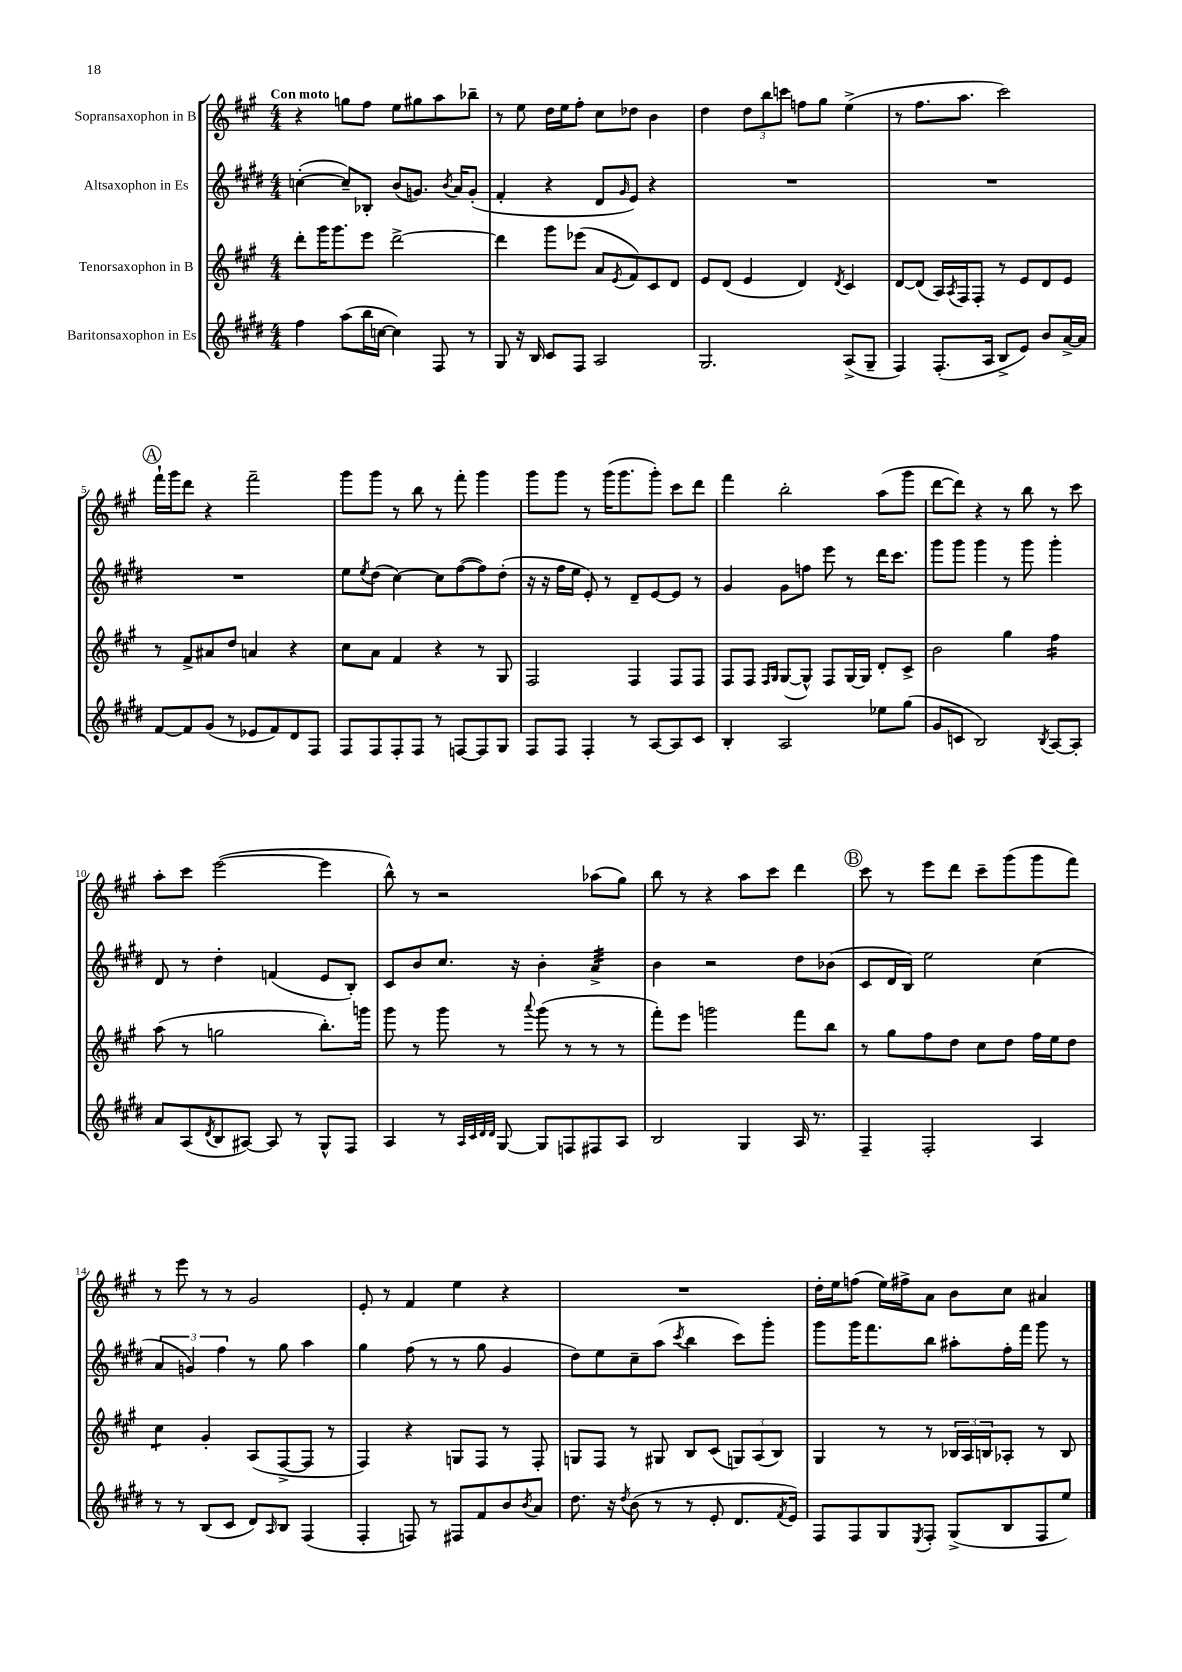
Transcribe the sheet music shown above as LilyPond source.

<<
\new StaffGroup <<
\new Staff = "s0" \with { instrumentName = "Sopransaxophon in B" } {
    \clef treble \key a \major \numericTimeSignature \time 4/4 \tempo "Con moto"
    r4 g''8 fis''8 e''8 gis''8 a''8 bes''8-- |
    r8 e''8 d''16 e''16 fis''8-. cis''8 des''8 b'4 |
    d''4 \tuplet 3/2 { d''8 b''8 c'''8 } f''8 gis''8 e''4->( |
    r8 fis''8. a''8. cis'''2) |
    \mark \markup { \circle "A" } fis'''16-! gis'''16 d'''8 r4 fis'''2-- |
    gis'''8 gis'''8 r8 b''8 r8 fis'''8-. gis'''4 |
    gis'''8 gis'''8 r8 gis'''16( gis'''8. gis'''8-.) cis'''8 d'''8 |
    fis'''4 b''2-. a''8( gis'''8 |
    d'''8~ d'''8) r4 r8 b''8 r8 cis'''8 |
    a''8-. cis'''8 e'''2~( e'''4 |
    b''8-^) r8 r2 aes''8( gis''8) |
    b''8 r8 r4 a''8 cis'''8 d'''4 |
    \mark \markup { \circle "B" } cis'''8 r8 e'''8 d'''8 cis'''8-- gis'''8( gis'''8 fis'''8) |
    r8 e'''8 r8 r8 gis'2 |
    e'8-. r8 fis'4 e''4 r4 |
    R1 |
    d''16-. e''16 f''8( e''16) fis''16-> a'8 b'8 cis''8 ais'4 \bar "|." |
}
\new Staff = "s1" \with { instrumentName = "Altsaxophon in Es" } {
    \clef treble \key e \major \numericTimeSignature \time 4/4
    c''4~-.( c''8--) bes8-. b'8( g'8.) \acciaccatura { b'8 } a'16 g'8-.( |
    fis'4-. r4 dis'8 \grace { gis'16 } e'8) r4 |
    R1 |
    R1 |
    \mark \markup { \circle "A" } R1 |
    e''8 \acciaccatura { e''8 } dis''8( cis''4~) cis''8 fis''8~( fis''8) dis''8-.( |
    r16 r16 fis''16 e''16 e'8-.) r8 dis'8-- e'8~ e'8 r8 |
    gis'4 gis'8 f''8 e'''8 r8 dis'''16 cis'''8. |
    gis'''8 gis'''8 gis'''4 r8 gis'''8 gis'''4-. |
    dis'8 r8 dis''4-. f'4( e'8 b8-.) |
    cis'8 b'8 cis''8. r16 b'4-. a'4:32-> |
    b'4 r2 dis''8 bes'8( |
    \mark \markup { \circle "B" } cis'8 dis'16 b16) e''2 cis''4( |
    \tuplet 3/2 { a'4 g'4) fis''4 } r8 gis''8 a''4 |
    gis''4 fis''8( r8 r8 gis''8 gis'4 |
    dis''8) e''8 cis''8-- a''8( \acciaccatura { cis'''8 } b''4 cis'''8) gis'''8-. |
    gis'''8 gis'''16 fis'''8. b''8 ais''8-. fis''16-. fis'''16 gis'''8 r8 \bar "|." |
}
\new Staff = "s2" \with { instrumentName = "Tenorsaxophon in B" } {
    \clef treble \key a \major \numericTimeSignature \time 4/4
    d'''8-. gis'''16 gis'''8. e'''8 d'''2~-> |
    d'''4 gis'''8 ees'''8( a'8 \acciaccatura { e'8 } fis'8) cis'8 d'8 |
    e'8 d'8( e'4 d'4) \acciaccatura { d'8 } cis'4 |
    d'8~ d'8( a16) \acciaccatura { a8 } fis16 fis8-. r8 e'8 d'8 e'8 |
    \mark \markup { \circle "A" } r8 fis'8-> ais'8 d''8 a'4 r4 |
    cis''8 a'8 fis'4 r4 r8 gis8 |
    fis2 fis4 fis8 fis8 |
    fis8 fis8 \grace { fis16 gis16 } gis8~( gis8-^) fis8 gis16~ gis16 d'8-. cis'8-> |
    b'2 gis''4 fis''4:16 |
    a''8( r8 g''2 b''8.-.) g'''16 |
    gis'''8 r8 gis'''8 r8 \appoggiatura { a'''8 } gis'''8( r8 r8 r8 |
    fis'''8-.) e'''8 g'''2 fis'''8 b''8 |
    \mark \markup { \circle "B" } r8 gis''8 fis''8 d''8 cis''8 d''8 fis''16 e''16 d''8 |
    cis''4:8 gis'4-. a8( fis8~-> fis8 r8 |
    fis4) r4 g8 fis8 r8 fis8-. |
    g8 fis8 r8 gis8 b8 cis'8( \tuplet 3/2 { g8) a8( b8) } |
    gis4 r8 r8 \tuplet 3/2 { bes16 a16 b16 } aes8-. r8 b8 \bar "|." |
}
\new Staff = "s3" \with { instrumentName = "Baritonsaxophon in Es" } {
    \clef treble \key e \major \numericTimeSignature \time 4/4
    fis''4 a''8( b''16 c''16~ c''4) fis8 r8 |
    gis8 r16 b16 cis'8 fis8 a2 |
    gis2. a8->( gis8-- |
    fis4) fis8.-.( a16 b8-> e'8) b'8 a'16~-> a'16 |
    \mark \markup { \circle "A" } fis'8~ fis'8 gis'8( r8 ees'8 fis'8) dis'8 fis8 |
    fis8 fis8 fis8-. fis8 r8 f8~ f8 gis8 |
    fis8 fis8 fis4-. r8 a8~ a8 cis'8 |
    b4-. a2 ees''8 gis''8( |
    gis'8 c'8 b2) \acciaccatura { b8 } a8~ a8-. |
    a'8 a8( \acciaccatura { dis'8 } b8 ais8~) ais8 r8 gis8-^ fis8 |
    a4 r8 \grace { a32 cis'32 dis'32 dis'32 } gis8~ gis8 f8 fis8 a8 |
    b2 gis4 a16 r8. |
    \mark \markup { \circle "B" } fis4-- fis2-. a4 |
    r8 r8 b8( cis'8 dis'8) \grace { a16 } b8 fis4( |
    fis4-. f8) r8 fis8 fis'8 b'8 \acciaccatura { b'8 } a'8 |
    dis''8. r16 \acciaccatura { dis''8 } b'8( r8 r8 e'8-. dis'8. \acciaccatura { fis'8 } e'16) |
    fis8 fis8 gis8 \acciaccatura { e8 } fis8-. gis8->( b8 fis8 e''8) \bar "|." |
}
>>
>>
